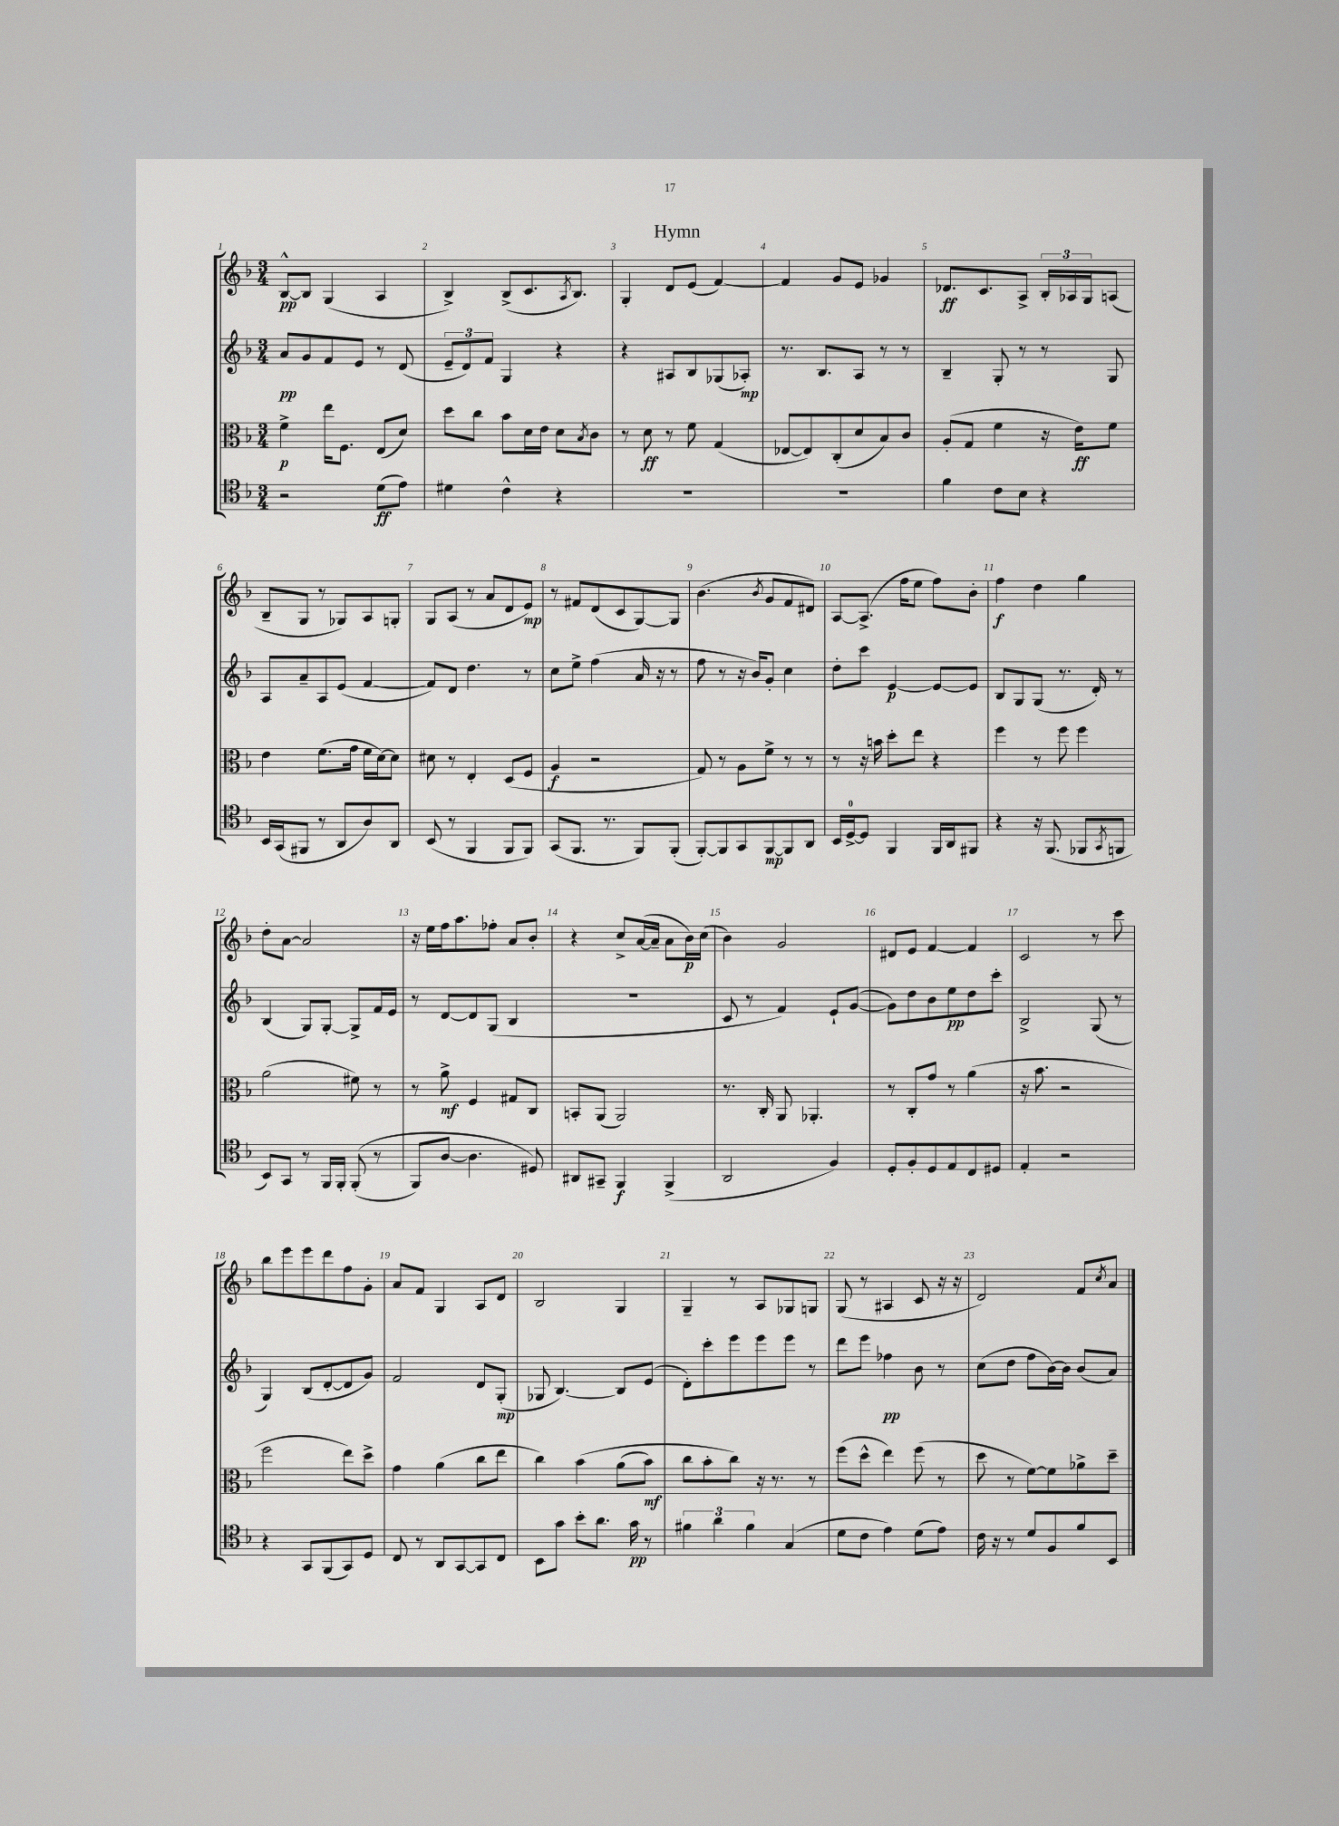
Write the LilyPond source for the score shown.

\header { title = "Hymn" }
<<
\new StaffGroup <<
\new Staff = "s0" {
    \clef treble \key f \major \numericTimeSignature \time 3/4
    bes8~-^\pp bes8 g4( a4 |
    bes4->) bes8->( c'8. \acciaccatura { a8 } bes8.) |
    g4-. d'8 e'8( f'4~) |
    f'4 g'8 e'8 ges'4 |
    des'8.\ff c'8. a8-> \tuplet 3/2 { bes16-. aes16 g16 } a8( |
    bes8-- g8 r8 ges8) a8 g8-. |
    g8 a8( r8 a'8 d'8 e'8\mp) |
    r8 fis'8 d'8( c'8 g8~) g8 |
    bes'4.( \acciaccatura { bes'8 } g'8 f'8 dis'8) |
    a8~ a8.->( f''16 e''8 f''8) bes'8-. |
    f''4\f d''4 g''4 |
    d''8-. a'8~ a'2 |
    r16 e''16 f''16 a''8. fes''8-. a'8 bes'8-. |
    r4 c''8-> a'16~( a'16-- a'8 bes'16\p) c''16( |
    bes'4) g'2 |
    dis'8 e'8 f'4~ f'4 |
    c'2 r8 c'''8 |
    bes''8 e'''8 e'''8 d'''8 f''8 g'8-. |
    a'8 f'8 g4 a8 d'8 |
    bes2 g4 |
    g4-- r8 a8 ges8 g8 |
    g8( r8 ais4 c'8 r16 r16 |
    d'2) f'8 \acciaccatura { c''8 } a'8 \bar "|." |
}
\new Staff = "s1" {
    \clef treble \key f \major \numericTimeSignature \time 3/4
    a'8\pp g'8 f'8 e'8 r8 d'8( |
    \tuplet 3/2 { e'8-- d'8) f'8 } g4 r4 |
    r4 ais8 bes8 ges8( aes8-.\mp) |
    r8. bes8. a8 r8 r8 |
    bes4-- g8-. r8 r8 g8 |
    a8 a'8-- a8 e'8( f'4~ |
    f'8) d'8 d''4. r8 |
    c''8 e''8-> f''4( a'16 r16 r8 |
    f''8 r8 r16 bes'16) g'8-. c''4 |
    d''8-. c'''8 e'4~\p e'8~ e'8 |
    bes8 g8 g8( r8. d'16-.) r8 |
    bes4( g8) g8~-. g8-> f'16 e'16 |
    r8 d'8~ d'8 g8( bes4 |
    R2. |
    c'8 r8 f'4) e'8-! g'8~( |
    g'8) d''8 bes'8 e''8\pp d''8 c'''8-. |
    bes2-> g8( r8 |
    g4) bes8( d'8~-. d'8 g'8) |
    f'2 d'8 g8-.\mp( |
    ges8 bes4.~) bes8 e'8( |
    d'8-.) c'''8-. e'''8 e'''8 e'''8 r8 |
    d'''8 e'''8 fes''4\pp bes'8 r8 |
    c''8( d''8 f''8 bes'16~) bes'16 bes'8( a'8) \bar "|." |
}
\new Staff = "s2" {
    \clef alto \key f \major \numericTimeSignature \time 3/4
    f'4->\p e''16 f8. e8( d'8) |
    d''8 c''8 bes'8 d'16 e'16 d'8 \acciaccatura { bes8 } c'8 |
    r8 d'8\ff r8 f'8 g4( |
    ees8~ ees8) c8-.( d'8 bes8) c'8 |
    a8-.( g8 f'4 r16 e'16\ff) f'8 |
    e'4 f'8.( g'16 f'16 d'16~) d'8 |
    dis'8 r8 e4-. d8( f8 |
    a4\f r2 |
    g8) r8 a8 f'8-> r8 r8 |
    r8 r16 b'16 d''8-. e''8 r4 |
    f''4 r8 f''8 f''4 |
    a'2( fis'8) r8 |
    r8 a'8->\mf f4 gis8 c8 |
    b,8-. a,8( a,2) |
    r8. c16-. a,8 aes,4.-. |
    r8 c8-. g'8 r8 a'4( |
    r16 bes'8. r2 |
    f''2 e''8) d''8-> |
    g'4 a'4( c''8 e''8 |
    c''4) bes'4\( a'8( bes'8\mf) |
    c''8 bes'8-. c''8\) r16 r8. r8 |
    f''8( d''8-^ e''4) f''8( r8 |
    d''8 r8 f'8~) f'8 aes'8-> d''8-- \bar "|." |
}
\new Staff = "s3" {
    \clef tenor \key f \major \numericTimeSignature \time 3/4
    r2 d'8\ff( e'8) |
    dis'4 c'4-^ r4 |
    R2. |
    R2. |
    f'4 c'8 bes8 r4 |
    bes,16 g,16( fis,8 r8 a,8 a8) a,8 |
    bes,8( r8 f,4 f,8 f,8) |
    g,8( f,8. r8. f,8) f,8-.( |
    f,8~-.) f,8 g,8 f,8~\mp f,8 a,8 |
    bes,16 d16-0~-> d8 f,4 f,16 a,16 fis,8 |
    r4 r16 f,8.( fes,8 \acciaccatura { g,8 } f,8 |
    bes,8) g,8 r8 f,16 f,16-. f,8-.(\( r8 |
    f,8) a8~ a4. dis8\) |
    ais,8 gis,8-- f,4\f f,4->( |
    a,2 f4) |
    d8-. f8-. d8 e8 c8 dis8 |
    e4-. r2 |
    r4 g,8 f,8( g,8) d8 |
    c8 r8 a,8 g,8~ g,8 c8 |
    bes,8 g'8 bes'8-. a'8. g'16\pp r8 |
    \tuplet 3/2 { fis'4 a'4 fis'4 } g4( |
    d'8 c'8 e'4) d'8( e'8) |
    c'16 r16 r8 d'8 f8 f'8 bes,8 \bar "|." |
}
>>
>>
\layout { \context { \Score \override BarNumber.break-visibility = ##(#f #t #t) barNumberVisibility = #all-bar-numbers-visible } }
